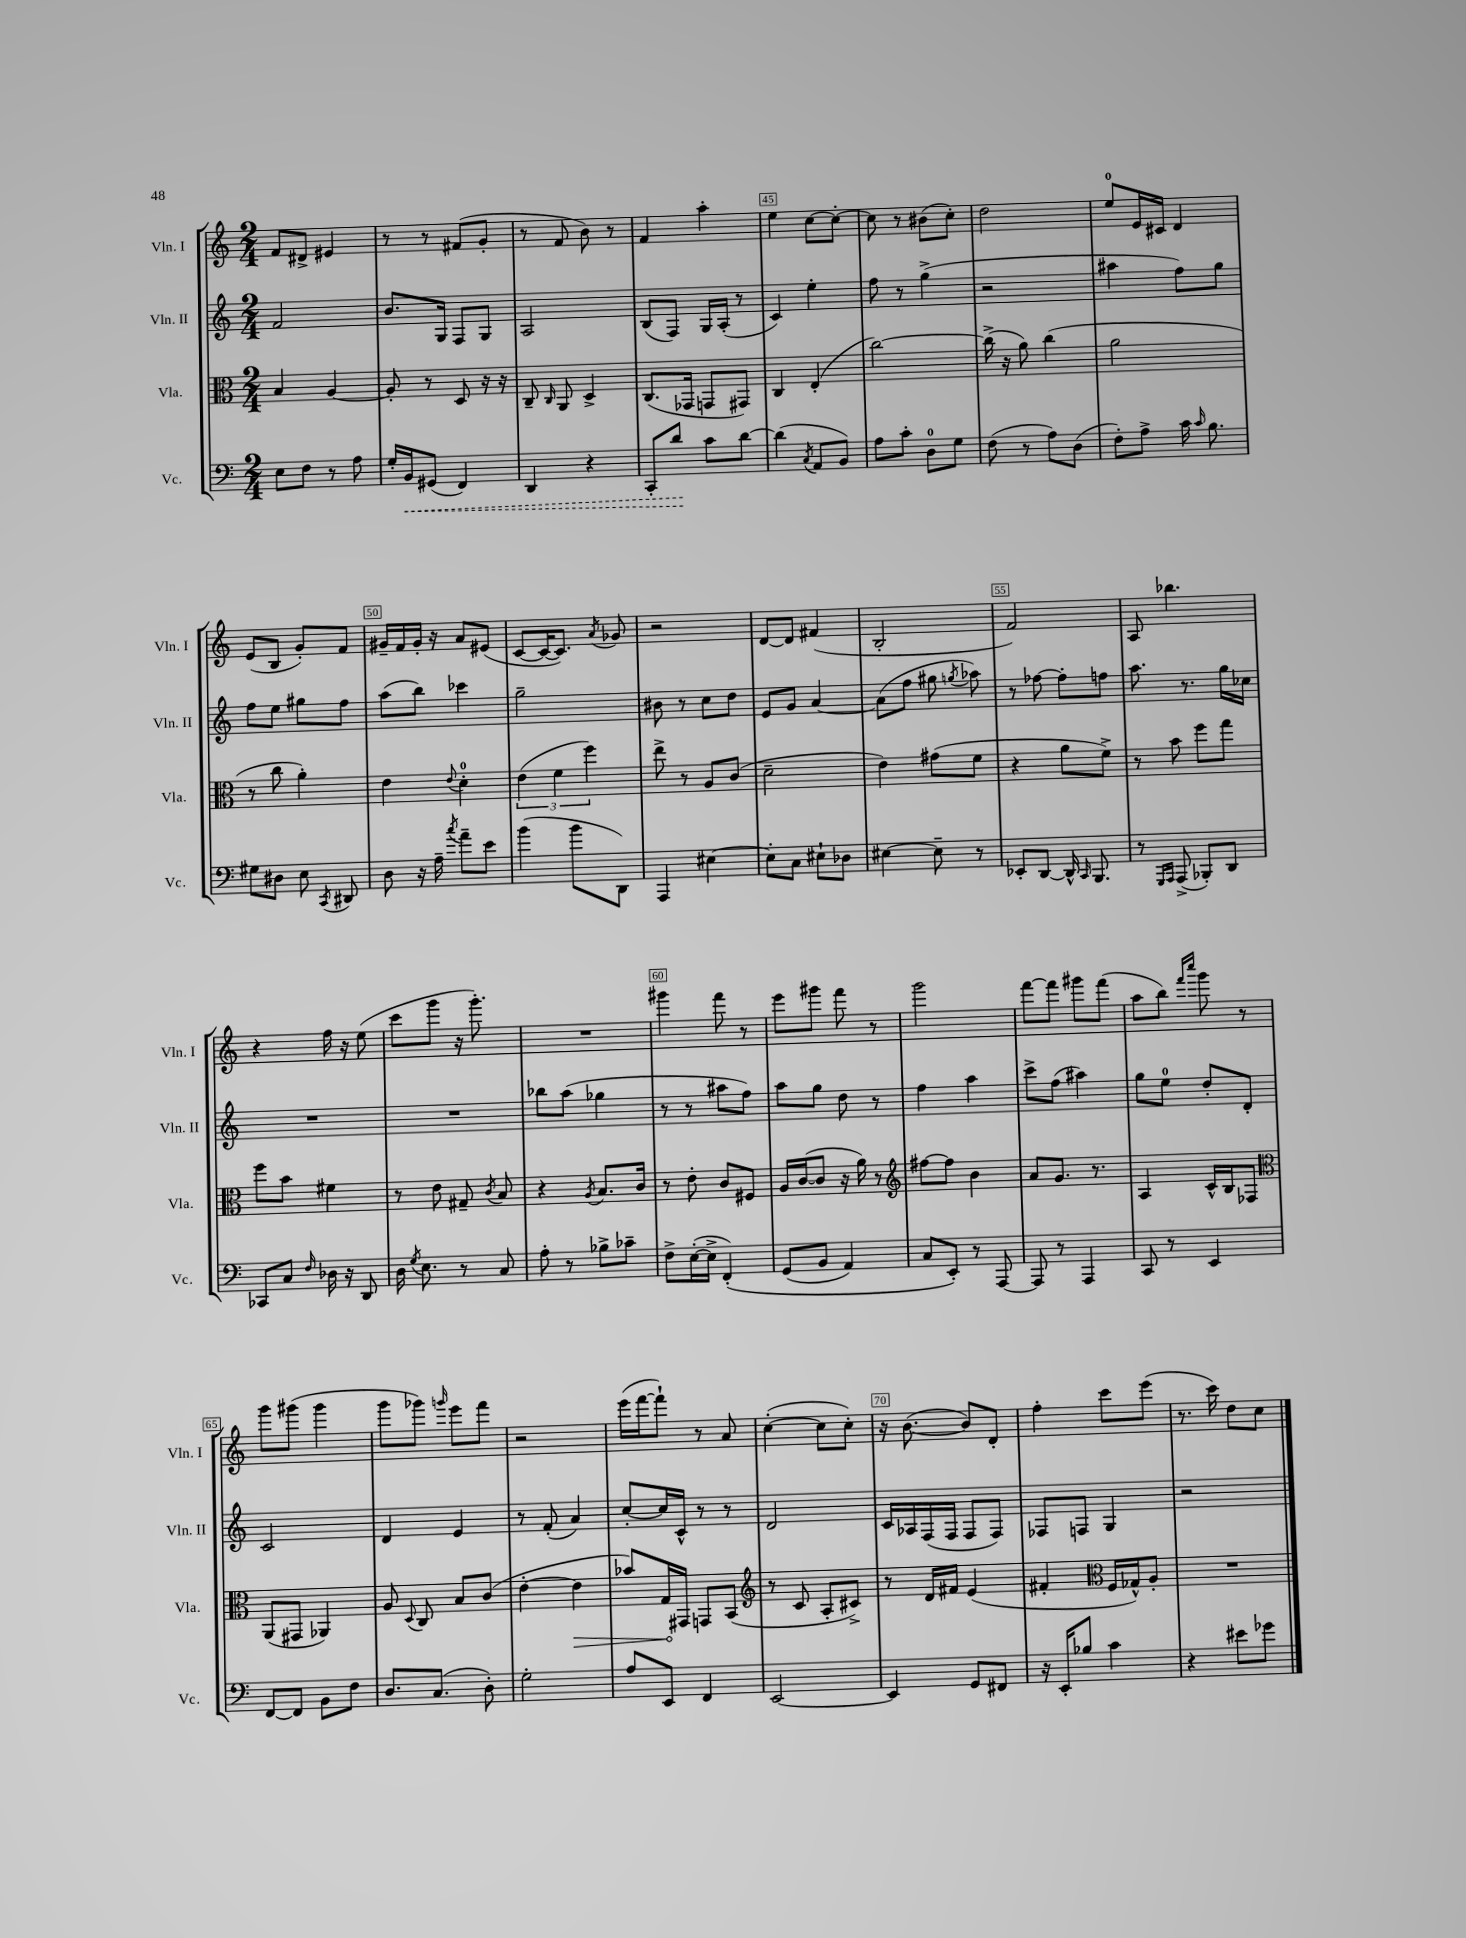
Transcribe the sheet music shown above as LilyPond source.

<<
\new StaffGroup <<
\new Staff = "s0" \with { instrumentName = "Vln. I" shortInstrumentName = "Vln. I" } {
    \clef treble \key c \major \numericTimeSignature \time 2/4
    \autoBeamOff f'8[ dis'8]-> eis'4 |
    r8 r8 fis'8[( g'8]-. |
    r8 f'8 b'8) r8 |
    f'4 a''4-. |
    e''4 c''8[~ c''8]~-. |
    c''8 r8 bis'8[( c''8]-.) |
    d''2 |
    e''8[-0 e'16 cis'16] d'4 |
    e'8[( b8] g'8[-.) f'8] |
    gis'16[-- f'16 gis'16]-. r16 a'8[ eis'8]( |
    c'8[~ c'16~ c'8.]) \acciaccatura { a'8 } ges'8 |
    r2 |
    d'8[~ d'8] fis'4( |
    b2-. |
    f'2) |
    a8 bes''4. |
    r4 f''16 r16 e''8( |
    c'''8[ g'''8] r16 g'''8.-.) |
    R2 |
    gis'''4 f'''8 r8 |
    e'''8[ gis'''8] f'''8 r8 |
    g'''2 |
    f'''8[~ f'''8] gis'''8[ f'''8]( |
    a''8[ b''8]) \grace { f'''16[ c''''16] } g'''8 r8 |
    g'''8[ gis'''8]( gis'''4 |
    g'''8[ ges'''8]) \grace { g'''16 } e'''8[ f'''8] |
    r2 |
    e'''16[( f'''16~ f'''8]-!) r8 a'8 |
    c''4~-.( c''8[ c''8]-.) |
    r16 b'8.~( b'8[) d'8]-. |
    f''4-. c'''8[ e'''8]( |
    r8. c'''16) d''8[ c''8] \bar "|." |
}
\new Staff = "s1" \with { instrumentName = "Vln. II" shortInstrumentName = "Vln. II" } {
    \clef treble \key c \major \numericTimeSignature \time 2/4
    \autoBeamOff f'2 |
    b'8.[ g16] f8[ g8] |
    a2 |
    b8[( f8]) g16[ a16]-.( r8 |
    c'4) e''4-. |
    f''8 r8 g''4->( |
    r2 |
    ais''4 f''8[) g''8] |
    f''8[ e''8] gis''8[ f''8] |
    a''8[( b''8]) ces'''4 |
    g''2-- |
    bis'8 r8 c''8[ d''8] |
    e'8[ g'8] a'4~ |
    a'8[( f''8] gis''8 \acciaccatura { g''8 } aes''8) |
    r8 fes''8~ fes''8[-. f''8] |
    a''8. r8. g''16[ ces''16] |
    R2 |
    R2 |
    bes''8[ a''8]( ges''4 |
    r8 r8 ais''8[ f''8]) |
    a''8[ g''8] d''8 r8 |
    f''4 a''4 |
    c'''8[-> f''8]( ais''4) |
    g''8[ e''8]-0 d''8[-. d'8]-. |
    c'2 |
    d'4 e'4 |
    r8 f'8-.( a'4) |
    c''8[~-. c''16 c'16]-^ r8 r8 |
    d'2 |
    c'16[ aes16 f16( f16] f8[ f8]) |
    fes8[ f8] g4 |
    r2 \bar "|." |
}
\new Staff = "s2" \with { instrumentName = "Vla." shortInstrumentName = "Vla." } {
    \clef alto \key c \major \numericTimeSignature \time 2/4
    \autoBeamOff b4 a4~ |
    a8-. r8 d8 r16 r16 |
    c8-- \grace { c16 } a,8 d4-> |
    c8.[( ges,16] g,8[ gis,8]) |
    c4 e4-.( |
    c''2~) |
    c''16->( r16 a'8) c''4( |
    a'2 |
    r8 c''8 a'4-.) |
    e'4 \appoggiatura { e'8 } d'4-0-. |
    \tuplet 3/2 { e'4( f'4 f''4) } |
    e''8-> r8 a8[ c'8]( |
    d'2-- |
    e'4) gis'8[( f'8] |
    r4 a'8[ f'8]->) |
    r8 b'8 f''8[ g''8] |
    f''8[ b'8] fis'4 |
    r8 e'8 gis8-- \acciaccatura { c'8 } b8 |
    r4 \acciaccatura { a8 } b8.[ c'16] |
    r8 e'8-. c'8[ fis8] |
    a16[ c'16~( c'8] r16 a'16) r8 |
    \clef treble fis''8[~ fis''8] b'4 |
    a'8[ g'8.] r8. |
    a4 c'16[-^ b16 fes8] |
    \clef alto a,8[( gis,8] aes,4) |
    a8 \appoggiatura { d8 } c8 b8[ c'8]( |
    e'4~-. \once \override Hairpin.circled-tip = ##t e'4\> |
    bes'8[) g16\! gis,16] g,8[ b,8]( |
    \clef treble r8 c'8 a8[-. cis'8]->) |
    r8 d'16[ fis'16] e'4( |
    fis'4-. \clef alto f16[ ges16-^) a8]-. |
    R2 \bar "|." |
}
\new Staff = "s3" \with { instrumentName = "Vc." shortInstrumentName = "Vc." } {
    \clef bass \key c \major \numericTimeSignature \time 2/4
    \autoBeamOff e8[ f8] r8 a8 |
    g16[-. \once \override Hairpin.style = #'dashed-line b,16\< gis,8]( f,4) |
    d,4 r4 |
    c,8[-. d'8]\! c'8[ d'8]~ |
    d'4( \acciaccatura { c8 } a,8[ b,8]) |
    a8[ c'8]-. d8[-0 g8] |
    f8( r8 a8[) d8]( |
    f8[-.) a8]-> c'16 \grace { c'16 } b8. |
    gis8[ dis8] e8 \acciaccatura { c,8 } dis,8 |
    d8 r16 a16-- \acciaccatura { c''8 } a'8[-- e'8] |
    b'4( b'8[ d,8]) |
    a,,4 eis4~ |
    eis8[-. c8] eis8[-! des8] |
    eis4~ eis8-- r8 |
    ees,8[-. d,8]~ d,16-^ \grace { c,16 } b,,8. |
    r8 \grace { g,,16[ a,,16] } a,,8->( bes,,8[-.) d,8] |
    ces,8[ c8] \grace { f16 } des16 r16 d,8 |
    d16 \acciaccatura { g8 } e8. r8 c8 |
    a8-. r8 bes8[-> ces'8]-- |
    f8[-> e16~-.( e16]-> f,4-.)\( |
    g,8[( b,8] a,4) |
    c8[ e,8]-.\) r8 a,,8~ |
    a,,8 r8 a,,4 |
    c,8 r8 e,4 |
    f,8[~ f,8] b,8[ f8] |
    d8.[ c8.]( d8-.) |
    g2-. |
    a8[ e,8] f,4 |
    e,2~ |
    e,4 g,8[ fis,8] |
    r16 e,16[-. bes8] c'4 |
    r4 eis'8[ ges'8] \bar "|." |
}
>>
>>
\layout { \context { \Score currentBarNumber = #41 \override BarNumber.break-visibility = ##(#f #t #t) barNumberVisibility = #(every-nth-bar-number-visible 5) \override BarNumber.stencil = #(make-stencil-boxer 0.1 0.3 ly:text-interface::print) } }
